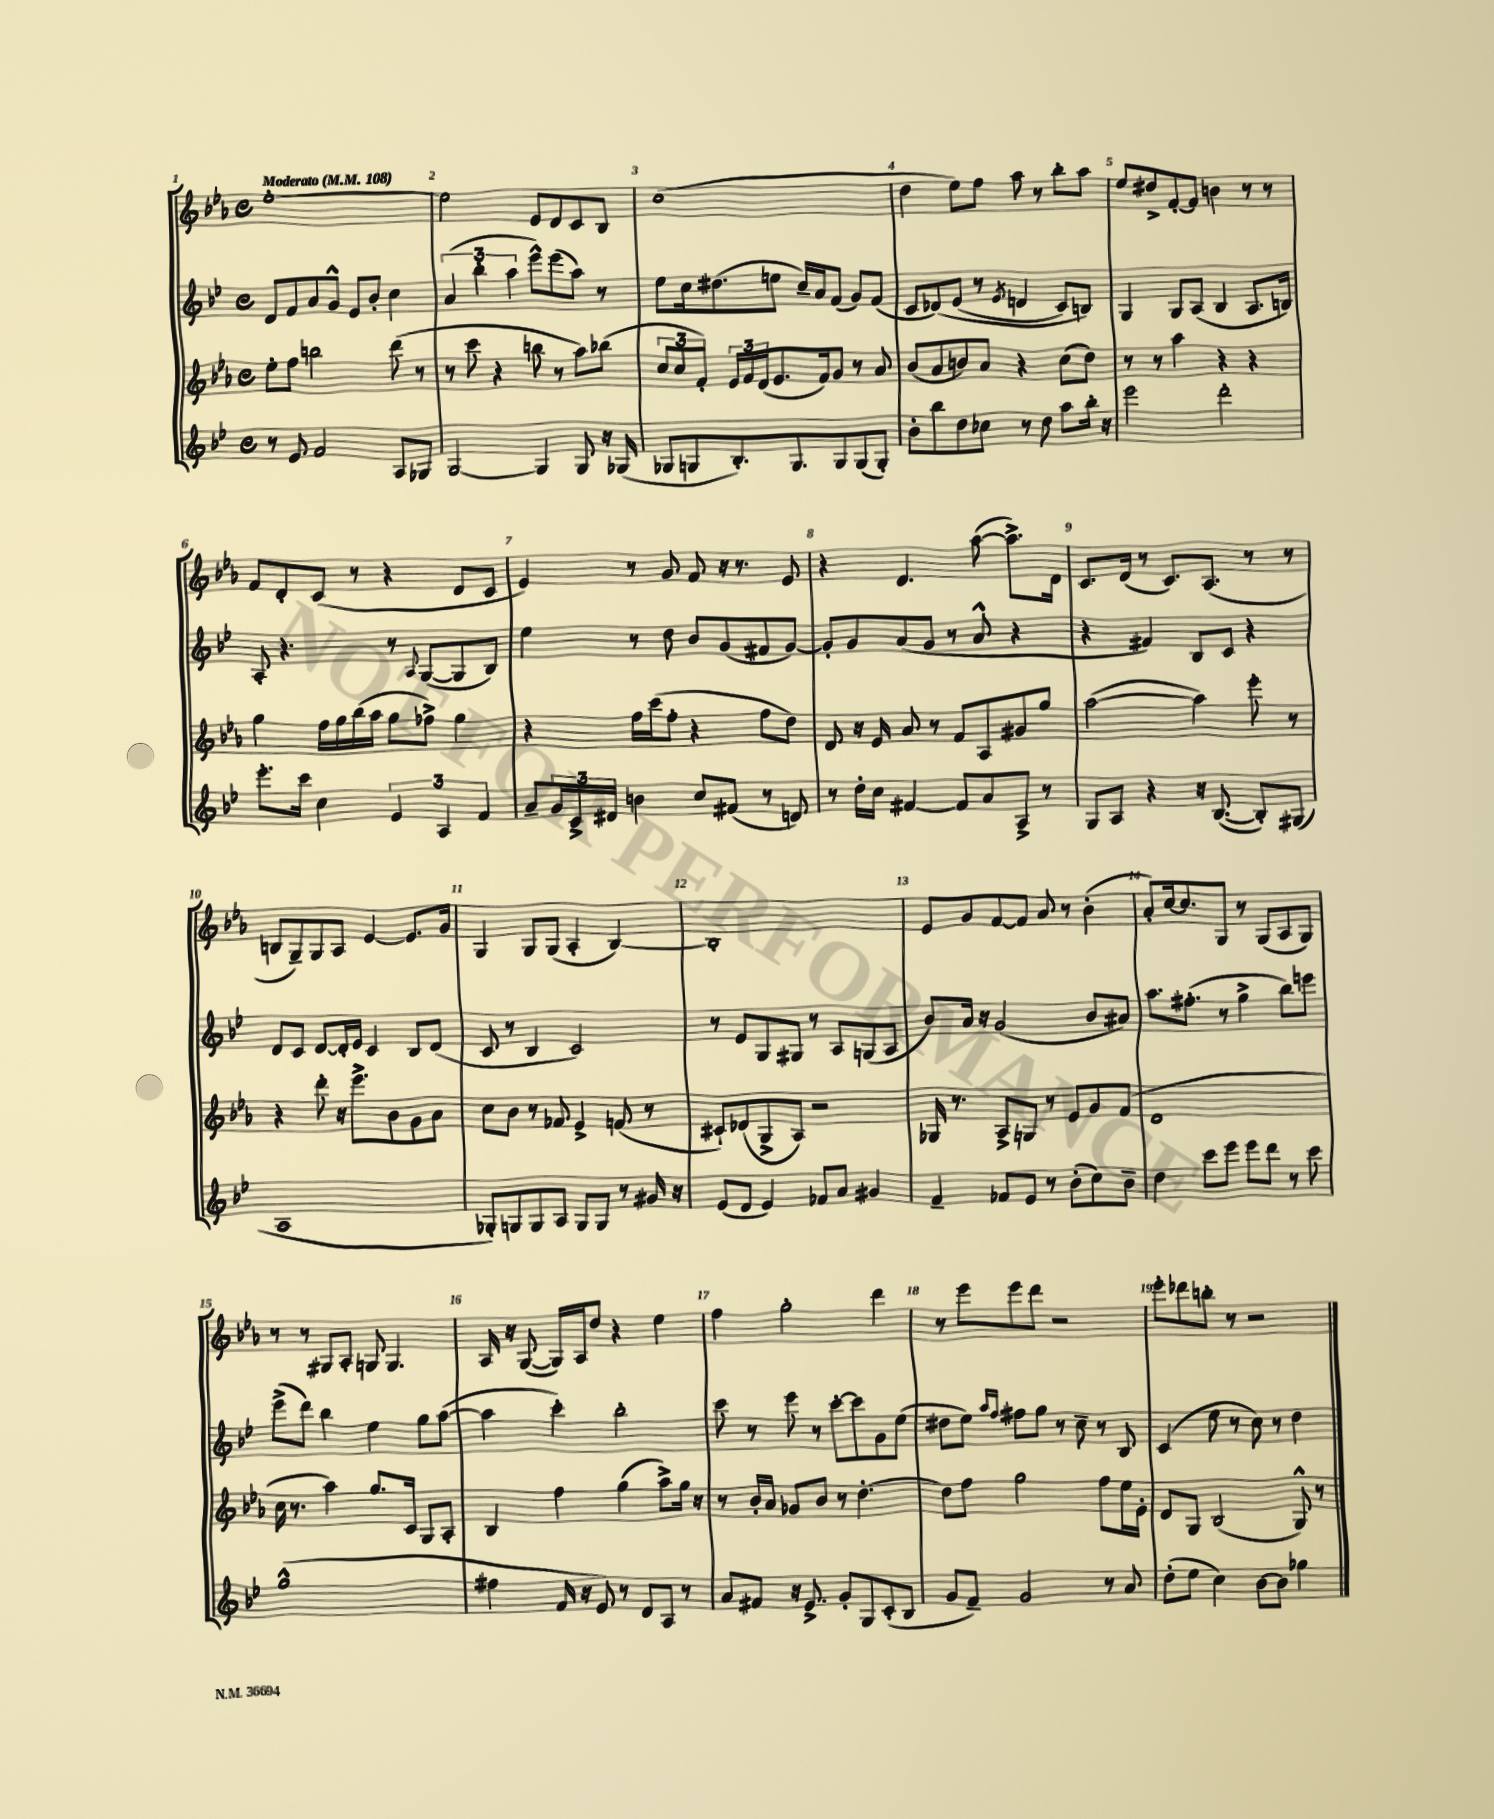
<<
\new StaffGroup <<
\new Staff = "s0" {
    \clef treble \key ees \major \defaultTimeSignature \time 4/4 \tempo "Moderato" 4 = 108
    ees''1~-. |
    ees''2 ees'8 d'8 c'8 bes8 |
    c''1( |
    d''4 ees''8) f''8 aes''8 r8 bes''8-. aes''8 |
    ees''8 dis''8-> f'8~-. f'8 b'4 r8 r8 |
    f'8 d'8-. c'8( r8 r4 d'8 c'8 |
    ees'4) r8 g'8 f'8 r16 r8. ees'8 |
    r4 d'4. aes''8~( aes''8.->) d'16 |
    c'8. d'16( r8 c'8.) aes8.( r8 r8 |
    b8 g8--) g8 aes8 ees'4~ ees'8. g'16 |
    g4 g8 g8( aes4-. bes4~) |
    bes1-. |
    ees'8 g'8 f'8~ f'8 aes'8 r8 bes'4-.( |
    aes'8-.) c''16~ c''8. g8 r8 g8( aes8 g8) |
    r8 r8 gis8 aes8-. g8 g4. |
    aes16 r16 g8~( g16) aes16 d''8 r4 ees''4 |
    f''4 g''2-. d'''4 |
    r8 ees'''8 ees'''8 d'''8 r2 |
    ees'''8-. des'''8 b''8-. r8 r2 \bar "|." |
}
\new Staff = "s1" {
    \clef treble \key bes \major \defaultTimeSignature \time 4/4
    d'8 f'8 a'8 g'8-^ ees'8 bes'8-. c''4 |
    \tuplet 3/2 { a'4( bes''4-. a''4 } ees'''8-^) ees'''8( a''8) r8 |
    ees''8 c''16 dis''8.( e''8 c''16--) a'16 f'8( g'8) f'8( |
    c'8 des'8)\( ees'8( r8 \acciaccatura { ees'8 } d'4 c'8) b8\) |
    g4 g8 a8( bes4 a8. b16) |
    a8-. r4. r8 \appoggiatura { a8 } g8~( g8 bes8) |
    ees''4 r8 d''8 bes'8 g'8( fis'8 g'8~) |
    g'8-. g'8 a'8( g'8 r8 a'8-^ r4 |
    r4 fis'4) bes8 c'8 r4 |
    d'8 c'8 d'8~ d'16-. ees'16 c'4 bes8 d'8( |
    c'8 r8 bes4 c'2) |
    r8 ees'8 g8 gis8 r8 a8 g8( a8 |
    bes'8) a'16 r16 g'2( bes'8 ais'8) |
    a''8. fis''8.-.( r8 g''4-> bes''8) e'''8 |
    ees'''8->( d'''8) bes''4 ees''4 g''8 a''8~( |
    a''4 c'''4-.) bes''2-. |
    c'''8 r8 ees'''8 r8 c'''8~-. c'''8 g'8 ees''8( |
    dis''8 ees''8) \grace { a''16 f''16 } fis''8 g''8 r8 c''8-- r8 bes8 |
    c'4( ees''8 r8 c''8) r8 d''4 \bar "|." |
}
\new Staff = "s2" {
    \clef treble \key ees \major \defaultTimeSignature \time 4/4
    ees''8-. f''8 b''2 d'''8( r8 |
    r8 c'''8 r4 b''8 r8 aes''8) bes''8( |
    \tuplet 3/2 { c''8 c''8 f'8-.) } \tuplet 3/2 { ees'16 f'16 d'16( } ees'8. f'16) g'8 r8 aes'8 |
    bes'8( aes'8 b'8) aes'8 r4 c''8( d''8) |
    r8 r8 aes''4 r4 r4 |
    g''4 f''16 g''16 bes''16( aes''16 g''8 fes''8->) g''4 |
    r4 f''16 c'''16( f''8-. r4 f''8 d''8) |
    d'8 r16 ees'16 aes'8 r8 f'8 aes8 gis'8 g''8 |
    aes''2~( aes''4) ees'''8-. r8 |
    r4 d'''8-. r16 ees'''8.-> bes'8 g'8 aes'8 |
    c''8 bes'8 r8 fes'8 ees'4-> f'8( r8 |
    cis'8-!) des'8( g8-> aes8) r2 |
    ges16 r8. aes8-> g8 r8 ees'8 g'8 f'8( |
    d'1 |
    c''16 r8. aes''4) g''8. c'16 g8 aes8-. |
    bes4 f''4 g''4( aes''8->) g''16 r16 |
    r8 bes'16-. aes'16 ges'8 bes'8 r8 d''4.~-. |
    d''8 f''8 g''2 f''8 ees''16 ees'16-. |
    d'8 g8 bes2( g8-^) r8 \bar "|." |
}
\new Staff = "s3" {
    \clef treble \key bes \major \defaultTimeSignature \time 4/4
    r8 ees'8 f'2 a8 ges8 |
    g2~ g4 g8 r16 ges16( |
    ges8 g8 bes8.-.) g8. g8 g8( g8-.) |
    bes'8-. bes''8 d''8 ces''8 r8 d''8 a''8 bes''16-. r16 |
    ees'''2 d'''2-. |
    ees'''8.-. c'''16 c''4 \tuplet 3/2 { ees'4 a4 f'4 } |
    a'8-- \tuplet 3/2 { g'16 c'16-> dis'16 } b'4 c''8 fis'8( r8 d'8) |
    r8 d''16-. c''16 fis'4~ fis'8 a'8 a8-> r8 |
    g8 a8 r4 r16 bes8.~( bes8-.) gis8( |
    a1 |
    ges8-.) g8 g8 a8 g8 g8 r8 gis'16 r16 |
    ees'8( d'8 ees'4) fes'8 a'8 gis'4 |
    f'4-- fes'8 ees'8 r8 bes'8-.( c''8) bes'8-- |
    d''4 c'''8 ees'''8 ees'''8 d'''8 r8 c'''8 |
    g''1-^( |
    fis''4 f'16 r16 ees'8) r8 d'8 a8 r8 |
    a'8 fis'8 r16 ees'8.-> g'8-. g8 c'8-.( bes8 |
    g'8 f'8--) g'2 r8 a'8 |
    d''8-.( ees''8 c''4) bes'8~ bes'8 ges''4 \bar "|." |
}
>>
>>
\layout { \context { \Score \override BarNumber.break-visibility = ##(#f #t #t) barNumberVisibility = #all-bar-numbers-visible } }
